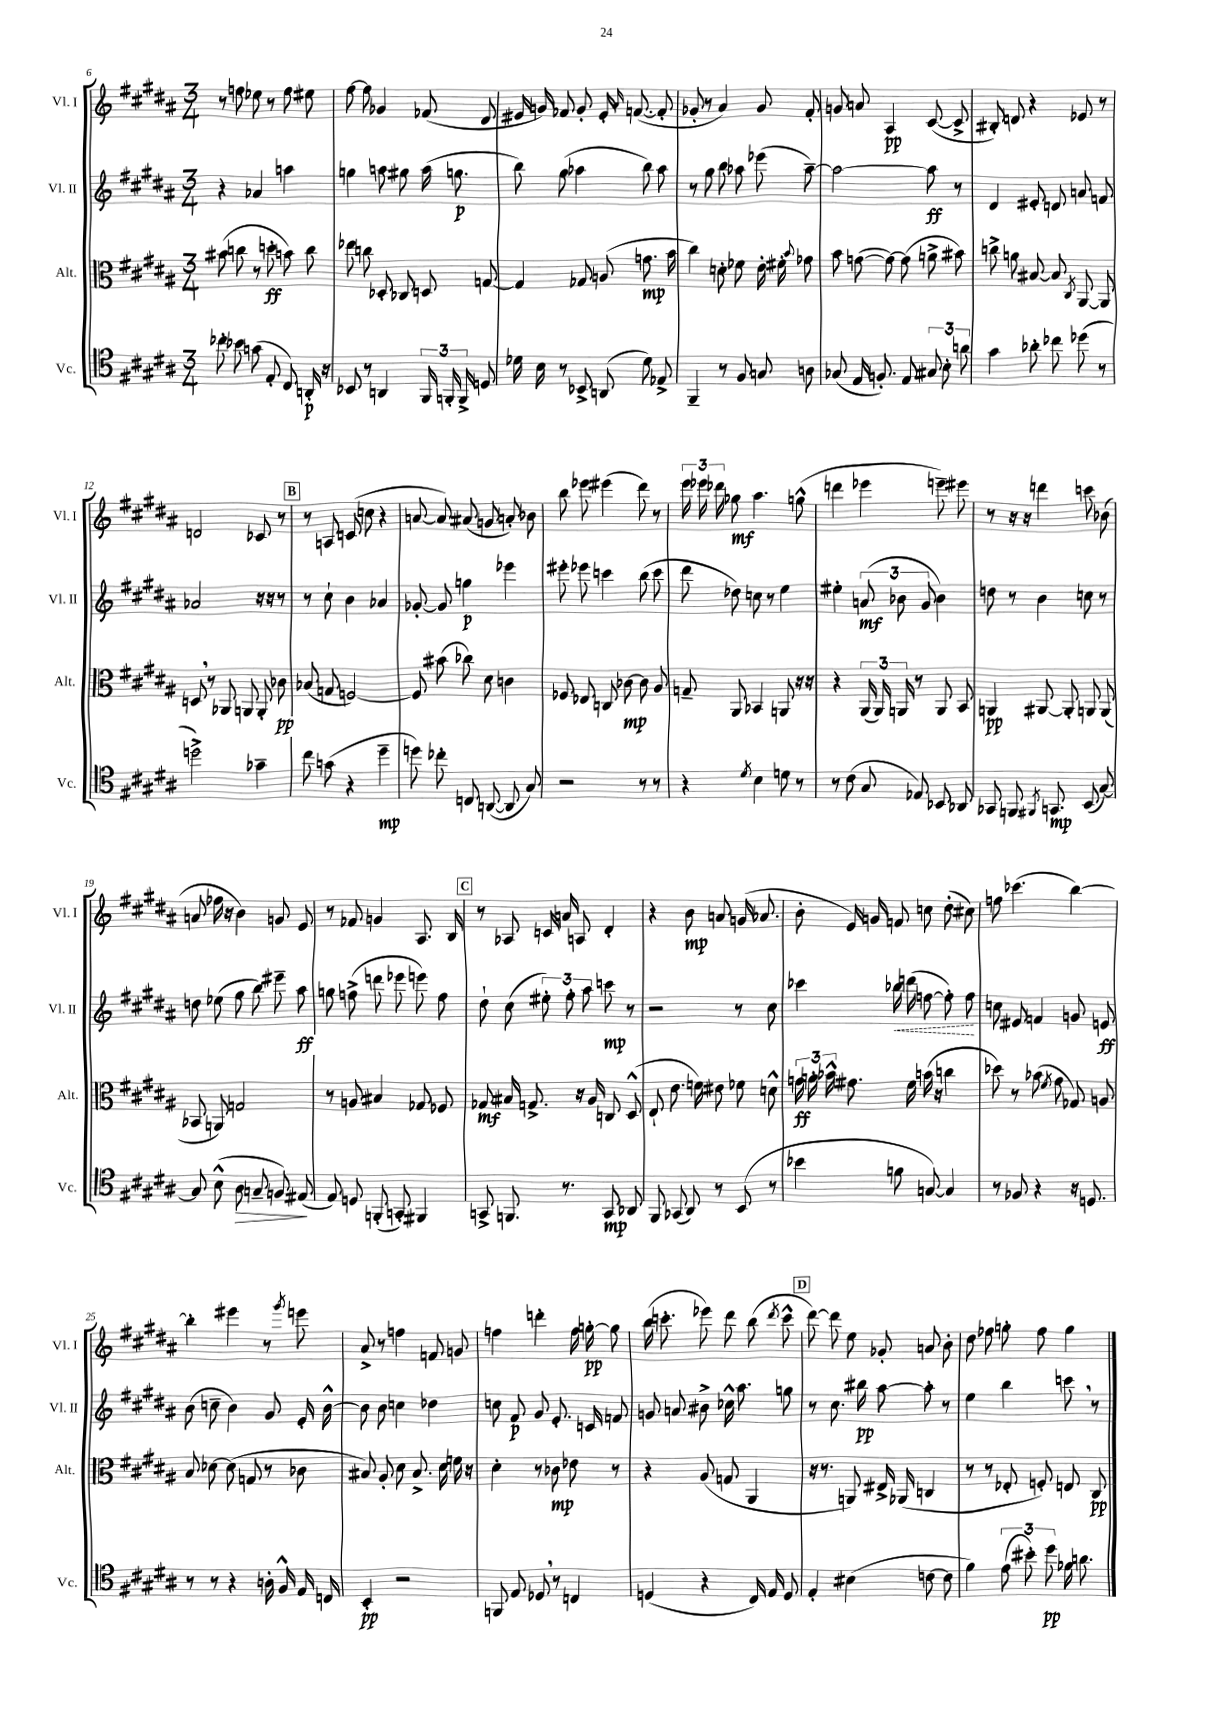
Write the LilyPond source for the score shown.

<<
\new StaffGroup <<
\new Staff = "s0" \with { instrumentName = "Vl. I" shortInstrumentName = "Vl. I" } {
    \clef treble \key b \major \numericTimeSignature \time 3/4
    \autoBeamOff r8 f''8 ees''8 r8 f''8 eis''8 |
    fis''8~ fis''8 ges'4 fes'8( dis'8 |
    eis'16 g'16) fes'8 g'8-. eis'16-. \grace { ais'16 } f'8.~( f'8-. |
    ges'8-. r8 ais'4) ges'8 fis'8-. |
    g'8 a'8 ais4\pp cis'8~( cis'8-> |
    bis8-.) d'8 r4 ees'8 r8 |
    d'2 ces'8 r8 |
    \mark \markup { \box "B" } r8 a8 c'8( c''8 r4 |
    a'8~ a'8) ais'8( g'8 a'8-.) bes'8 |
    b''8 ees'''8 eis'''4( dis'''8) r8 |
    \tuplet 3/2 { e'''16 ees'''16 des'''16 } ges''8\mf ais''4. g''8-^( |
    d'''4 ees'''4 e'''8--) eis'''8 |
    r8 r16 r16 d'''4 c'''8 bes'8( |
    a'8 fes''16 r16 b'4) g'8 e'8 |
    r8 fes'8 g'4 ais8. b16 |
    \mark \markup { \box "C" } r8 aes8 c'16 a'16 a8 dis'4-. |
    r4 b'8\mp a'8 g'16( aes'8. |
    b'8-. e'16) g'16 f'8 c''8 dis''8-.( cis''8) |
    f''8 ces'''4.( b''4~) |
    b''4-. eis'''4 r8 \acciaccatura { gis'''8 } e'''8 |
    ais'8-> r8 f''4 f'8 g'8 |
    f''4 d'''4-. f''16 g''16~-.\pp g''8 |
    b''16( c'''8.-. ees'''8) dis'''8 b''8( \acciaccatura { dis'''8 } c'''8-^ |
    \mark \markup { \box "D" } dis'''8~) dis'''8 e''8 ges'8-. a'8 b'8-. |
    dis''8 fes''8 g''8-. fes''8 g''4 \bar "|." |
}
\new Staff = "s1" \with { instrumentName = "Vl. II" shortInstrumentName = "Vl. II" } {
    \clef treble \key b \major \numericTimeSignature \time 3/4
    \autoBeamOff r4 aes'4 a''4 |
    g''4 a''8 gis''8 a''16( g''8.\p |
    b''8) gis''8( aes''4 b''8) aes''8 |
    r8 gis''8 b''8 aes''8 ees'''8( aes''8~--) |
    aes''2~ aes''8\ff r8 |
    dis'4 eis'8-. d'8 a'8 f'8 |
    aes'2 r16 r16 r8 |
    \mark \markup { \box "B" } r8 cis''8-! b'4 aes'4 |
    ges'8~-. ges'8 g''4\p ees'''4 |
    eis'''8-. ees'''8 c'''4 b''8( c'''8 |
    dis'''8 des''8) c''8 r8 e''4 |
    eis''4-. \tuplet 3/2 { a'8\mf( bes'8 gis'8 } bes'4) |
    d''8 r8 b'4 c''8 r8 |
    d''8 ees''8( gis''8 b''8) eis'''8-- ais''8\ff |
    g''8 f''8->( d'''8 ees'''8 e'''8) f''8 |
    \mark \markup { \box "C" } dis''8-! cis''8( \tuplet 3/2 { eis''8-.) fis''8-. ais''8 } c'''8\mp r8 |
    r2 r8 cis''8 |
    ces'''4 \once \override Hairpin.style = #'dashed-line bes''16\< d'''16( f''8~ f''8-.) f''8\! |
    c''8 eis'8 f'4 g'8 e'8\ff |
    b'8( c''8-- b'4) gis'8 e'16-. b'16~-^ |
    b'8 b'8 c''4 des''4 |
    c''8 fis'8\p gis'8 e'8.-. c'16 f'8 |
    g'8 a'8 bis'8-> ces''16-^ ais''8. g''8 |
    \mark \markup { \box "D" } r8 cis''8. bis''16\pp ais''8~ ais''8-. r8 |
    e''4 b''4 c'''8 \breathe r8 \bar "|." |
}
\new Staff = "s2" \with { instrumentName = "Alt." shortInstrumentName = "Alt." } {
    \clef alto \key b \major \numericTimeSignature \time 3/4
    \autoBeamOff bis'8( c''8 r8 d''8-.\ff b'8) c''8 |
    ees''8 c''8 des8-. ces8 d8 g8~ |
    g4 ges8 a8( g'8.\mp b'16 |
    cis''4) d'8-. fes'8 e'16-. fis'16-. \appoggiatura { b'8 } ges'8 |
    b'8 g'8~( g'8~) g'8( a'8-> bis'8) |
    c''8-> a'8 bis8~ bis8 \acciaccatura { cis8 } ais,8~ ais,8 |
    d8 \breathe r8 aes,8 a,8 a,8-. ces'8\pp |
    \mark \markup { \box "B" } bes8( g8 f2~) |
    f8 bis'8( ces''8) dis'8 c'4 |
    fes8 ees8 c8 ces'8~\mp ces'8 ais8 |
    g8-- ais,8 bes,4 a,8 r16 r16 |
    r4 \tuplet 3/2 { ais,16( ais,16) a,16 } r8 a,8 b,8 |
    a,4\pp ais,8~ ais,8-. a,8 a,8( |
    bes,8 a,8) g2 |
    r8 a8 bis4 ges8 fes8 |
    \mark \markup { \box "C" } ges8\mf bis16 g8.-> r16 ais16 c8 dis8-^( |
    e8-! e'8. f'16) eis'8 fes'8 d'8-^ |
    \tuplet 3/2 { g'16\ff a'16-. bes'16-^ } gis'8. fis'16 b'16( r16 c''4 |
    des''8) r8 bes'8( \acciaccatura { fis'8 } gis'8 ges8) a8 |
    b8 des'8~ des'8( g8 r8 ces'8 |
    bis8) ais8-. dis'8 bis8.-> dis'16 f'16 r16 |
    dis'4-. r8 ces'8\mp ees'8 r8 |
    r4 ais8( g8 ais,4 |
    \mark \markup { \box "D" } r16 r8. a,8) eis16-> aes,16( c4 |
    r8 r8 ees8-. f8-.) e8 cis8\pp \bar "|." |
}
\new Staff = "s3" \with { instrumentName = "Vc." shortInstrumentName = "Vc." } {
    \clef tenor \key b \major \numericTimeSignature \time 3/4
    \autoBeamOff ces''8-. bes'8 g'8( e8-. cis8) a,16-.\p r16 |
    bes,8 r8 a,4 \tuplet 3/2 { fis,16 f,16-. f,16-> } d8 |
    des'16 b16 r8 bes,8-> a,8( des'8) ees8-> |
    fis,4-- r8 fis8 g8 a8 |
    ges8( e16 f8.-.) e8 \tuplet 3/2 { gis8 b8-. a'8 } |
    gis'4 aes'8-. ces''8 des''8( r8 |
    d''2->) ges'4-- |
    \mark \markup { \box "B" } cis''8 g'8( r4 dis''4--\mp |
    d''8) ces''8-. c8 a,8~( a,8 gis8) |
    r2 r8 r8 |
    r4 \acciaccatura { dis'8 } b4 d'8 r8 |
    r8 cis'8( gis8 ees8) bes,8 aes,8 |
    ges,8 f,8. \acciaccatura { fis,8 } g,8.\mp b,8( gis8~) |
    gis8 b8-^( ais8\> g8-- f8) eis8\!( |
    e8) d8 f,8-.( g,8-.) fis,4 |
    \mark \markup { \box "C" } g,8-> f,8. r8. g,8\mp aes,8 |
    fis,8 ges,8( ais,8) r8 b,8( r8 |
    bes'4 f'8 g8~) g4 |
    r8 fes8 r4 r16 d8. |
    r8 r8 r4 a16-. fis16-^ e16 c16 |
    b,4-.\pp r2 |
    f,8 e8 des8 \breathe r8 c4 |
    d4( r4 cis16) e16 d8 |
    \mark \markup { \box "D" } e4-. bis4( c'8~ c'8 |
    fis'4) \tuplet 3/2 { e'8( bis'8-.) dis''8\pp } fes'16 a'8. \bar "|." |
}
>>
>>
\layout { \context { \Score currentBarNumber = #6 } }
